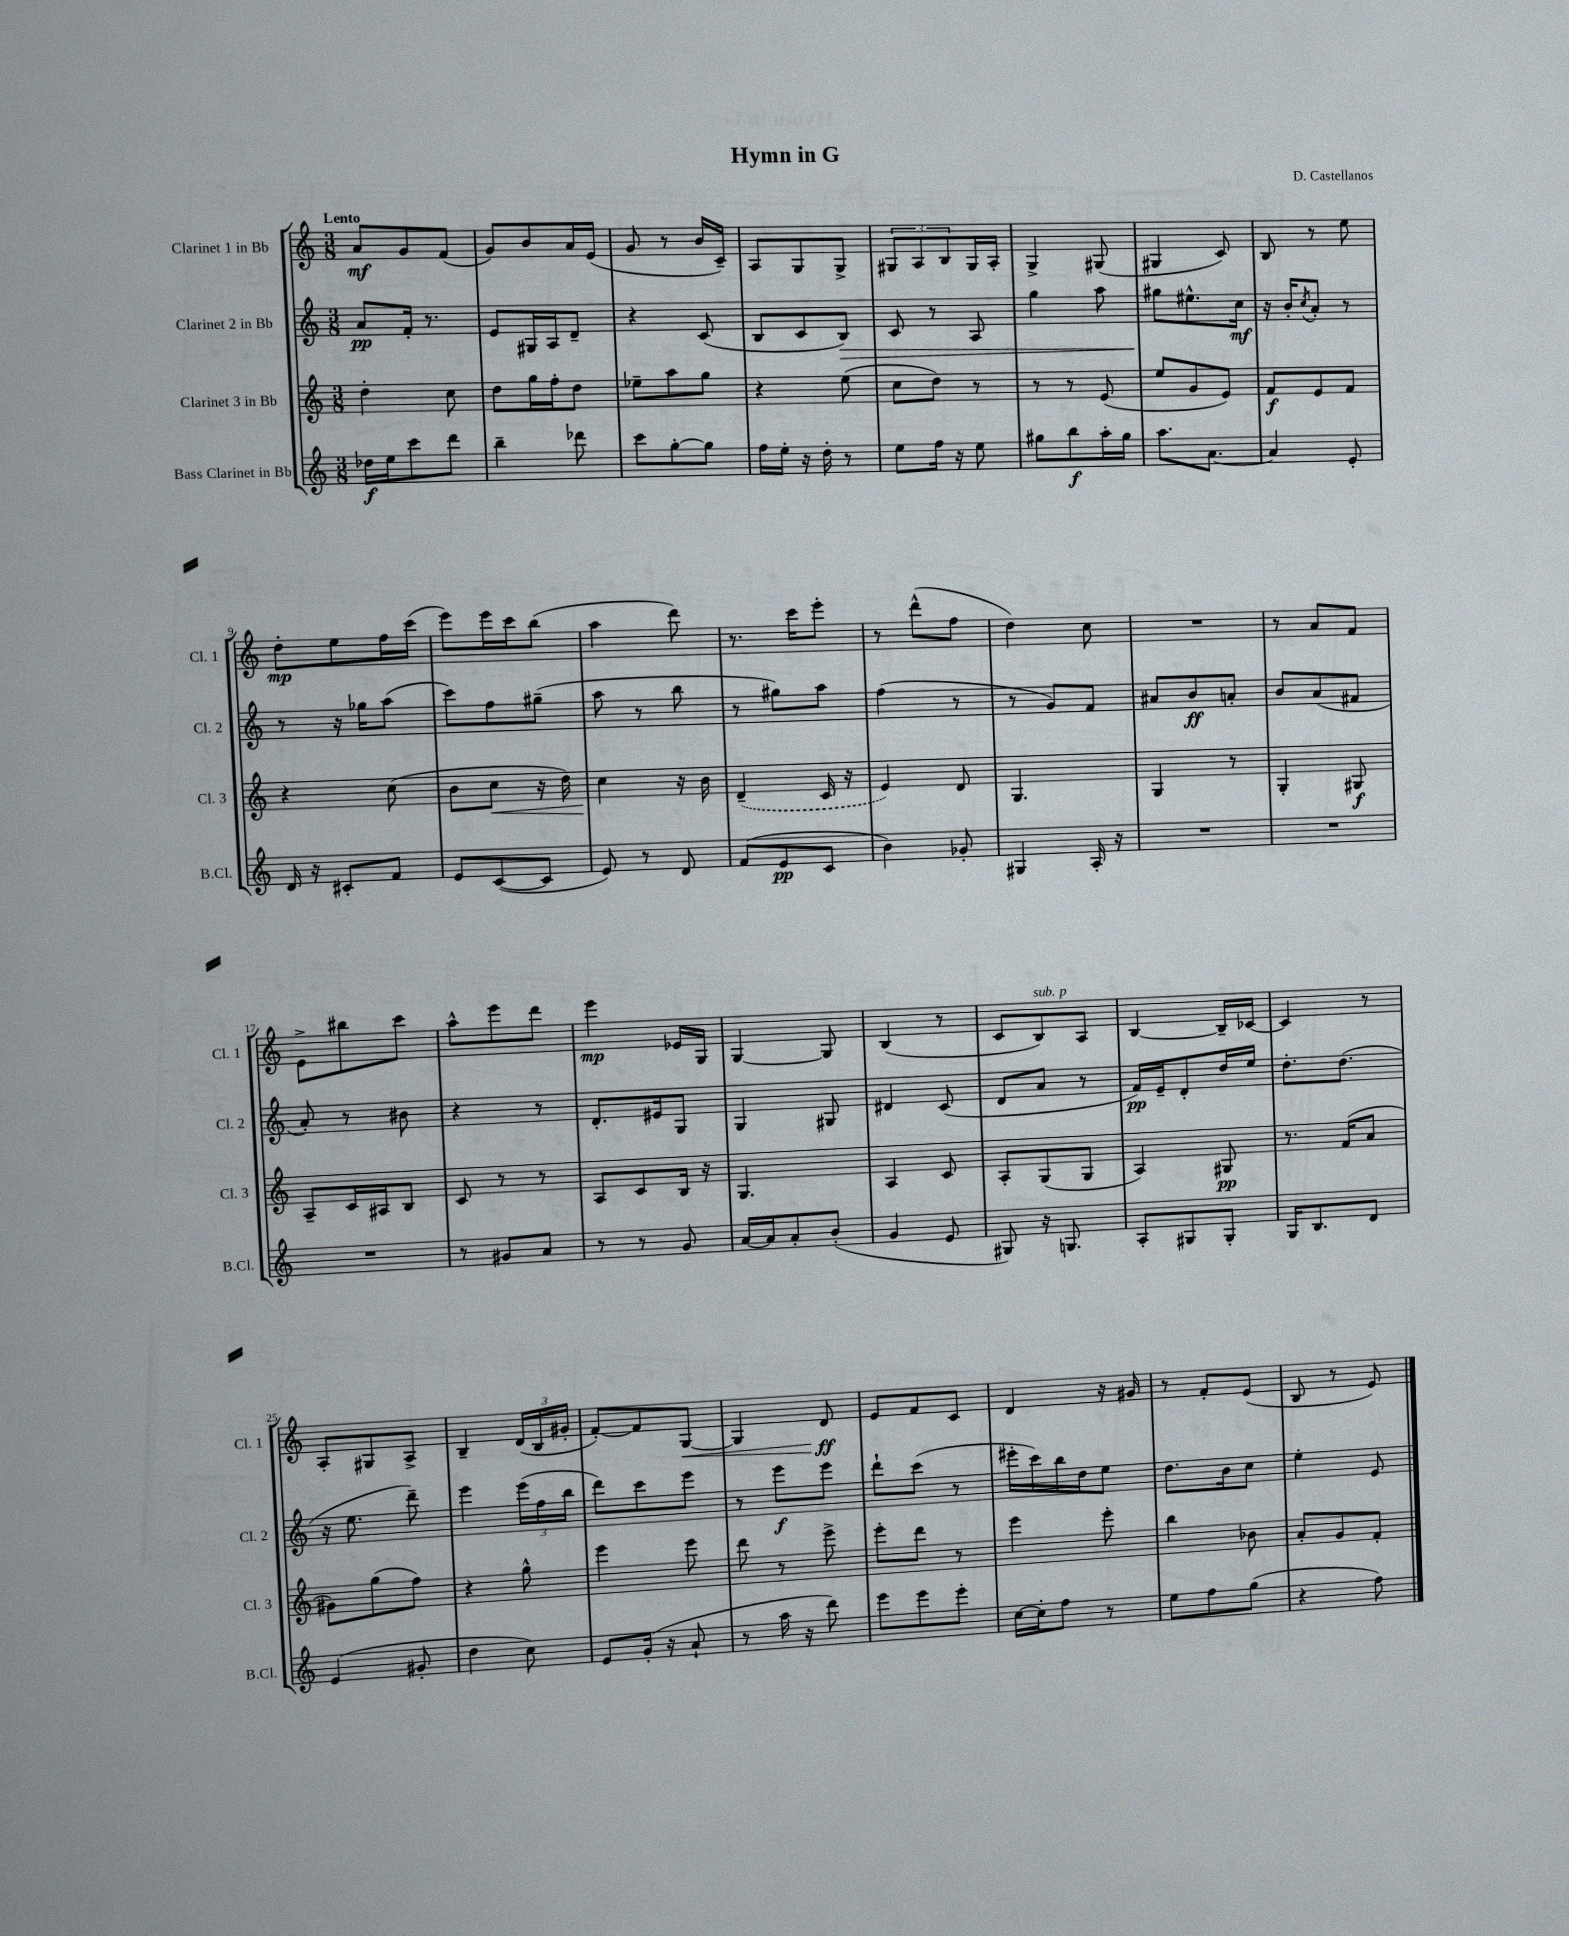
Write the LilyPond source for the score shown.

\header { title = "Hymn in G" composer = "D. Castellanos" }
<<
\new StaffGroup <<
\new Staff = "s0" \with { instrumentName = "Clarinet 1 in Bb" shortInstrumentName = "Cl. 1" } {
    \clef treble \key c \major \numericTimeSignature \time 3/8 \tempo "Lento"
    a'8\mf g'8 f'8( |
    g'8) b'8 a'16 e'16( |
    g'8 r8 b'16 c'16--) |
    a8 g8 g8-> |
    \tuplet 3/2 { gis8 a8 b8 } gis16 a16-. |
    g4-> gis8( |
    gis4 c'8) |
    b8 r8 e''8 |
    d''8-.\mp e''8 f''16 c'''16( |
    e'''8) e'''16 c'''16 b''8( |
    a''4 d'''8) |
    r8. c'''16 e'''8-. |
    r8 d'''8-^( f''8 |
    d''4) c''8 |
    R4. |
    r8 a'8 f'8 |
    e'8-> bis''8 c'''8 |
    a''8-^ e'''8 d'''8 |
    e'''4\mp ees'16 g16 |
    g4~ g8 |
    b4( r8 |
    c'8 b8^\markup { \italic "sub. p" }) a8 |
    b4~ b16-- ces'16~ |
    ces'4 r8 |
    a8-. gis8 a8-> |
    b4-- \tuplet 3/2 { d'16( b16 gis'16-. } |
    f'8~-.) f'8 g8~\< |
    g4 d'8\ff\! |
    e'8 f'8 c'8 |
    d'4 r16 gis'16 |
    r8 f'8-. e'8( |
    b8 r8 e'8) \bar "|." |
}
\new Staff = "s1" \with { instrumentName = "Clarinet 2 in Bb" shortInstrumentName = "Cl. 2" } {
    \clef treble \key c \major \numericTimeSignature \time 3/8
    a'8\pp f'16-. r8. |
    e'8 gis16 a16 d'8-- |
    r4 c'8( |
    b8 c'8 b8\>) |
    c'8 r8 a8 |
    g''4 a''8 |
    gis''8\! eis''8.-^ c''16\mf |
    r16 b'16-. \acciaccatura { c''8 } a'8-. r8 |
    r8 r16 ges''16 a''8( |
    c'''8) f''8 gis''8--( |
    a''8 r8 b''8 |
    r8 gis''8) a''8 |
    f''4( r8 |
    r8 g'8) f'8 |
    ais'8 b'8\ff a'8-. |
    b'8 a'8( fis'8 |
    a'8-.) r8 bis'8 |
    r4 r8 |
    d'8.-. eis'16 g8 |
    g4 gis8 |
    dis'4 c'8( |
    d'8 a'8 r8 |
    f'16\pp) e'16-- d'8-. d''16 e''16 |
    d''8.-. d''8.( |
    r16 e''8. d'''8--) |
    e'''4 \tuplet 3/2 { e'''16( f''16 b''16 } |
    d'''8) c'''8 e'''8 |
    r8 e'''8\f e'''8 |
    d'''8-! c'''8( r8 |
    eis'''16-. c'''16) b''16 d''16 e''8 |
    d''8. b'16 c''8 |
    e''4-. e'8 \bar "|." |
}
\new Staff = "s2" \with { instrumentName = "Clarinet 3 in Bb" shortInstrumentName = "Cl. 3" } {
    \clef treble \key c \major \numericTimeSignature \time 3/8
    d''4-. c''8 |
    d''8 g''16 f''16-. d''8 |
    ees''8-- a''8 g''8 |
    r4 e''8( |
    c''8 d''8) r8 |
    r8 r8 e'8( |
    e''8 g'8 e'8) |
    f'8\f e'8 f'8 |
    r4 c''8( |
    b'8 c''8\< r16 d''16) |
    c''4\! r16 b'16 |
    \once \slurDashed d'4--( c'16 r16 |
    e'4) d'8 |
    g4. |
    g4 r8 |
    g4-. gis8\f |
    a8-- c'16 ais16 b8 |
    c'8 r8 r8 |
    a8 c'8 b16 r16 |
    g4. |
    a4 c'8 |
    a8-. g8( g8 |
    a4) gis8\pp |
    r8. f'16( a'8 |
    gis'8) g''8( f''8) |
    r4 g''8-^ |
    e'''4 e'''8 |
    d'''8 r8 e'''8-> |
    e'''8-. d'''8 r8 |
    e'''4 e'''8-. |
    b''4 bes'8 |
    a'8-. g'8 f'8-. \bar "|." |
}
\new Staff = "s3" \with { instrumentName = "Bass Clarinet in Bb" shortInstrumentName = "B.Cl." } {
    \clef treble \key c \major \numericTimeSignature \time 3/8
    des''16\f e''16 c'''8 d'''8 |
    b''4-- des'''8 |
    c'''8 g''8~-. g''8 |
    f''16 e''16-. r16 d''16-. r8 |
    e''8 f''16 r16 e''8 |
    gis''8 b''8\f a''16-. gis''16 |
    a''8. a'8.~ |
    a'4 e'8-. |
    d'16 r16 cis'8-. f'8 |
    e'8 c'8~( c'8 |
    e'8) r8 d'8 |
    f'8( e'8\pp c'8 |
    b'4) ges'8-. |
    gis4 a16-. r16 |
    R4. |
    R4. |
    R4. |
    r8 gis'8 a'8 |
    r8 r8 g'8 |
    a'16~ a'16 a'8-. b'8-.( |
    g'4 e'8 |
    gis8) r16 g8. |
    a8-. gis8 gis8-. |
    g16 b8. d'8 |
    e'4( gis'8-. |
    d''4 c''8) |
    e'8 g'16-.( r16 a'8-! |
    r8 a''16 r16 d'''8) |
    e'''8 e'''8 e'''8-. |
    c''16~ c''16-. f''8 r8 |
    e''8 f''8 g''8( |
    r4 f''8) \bar "|." |
}
>>
>>
